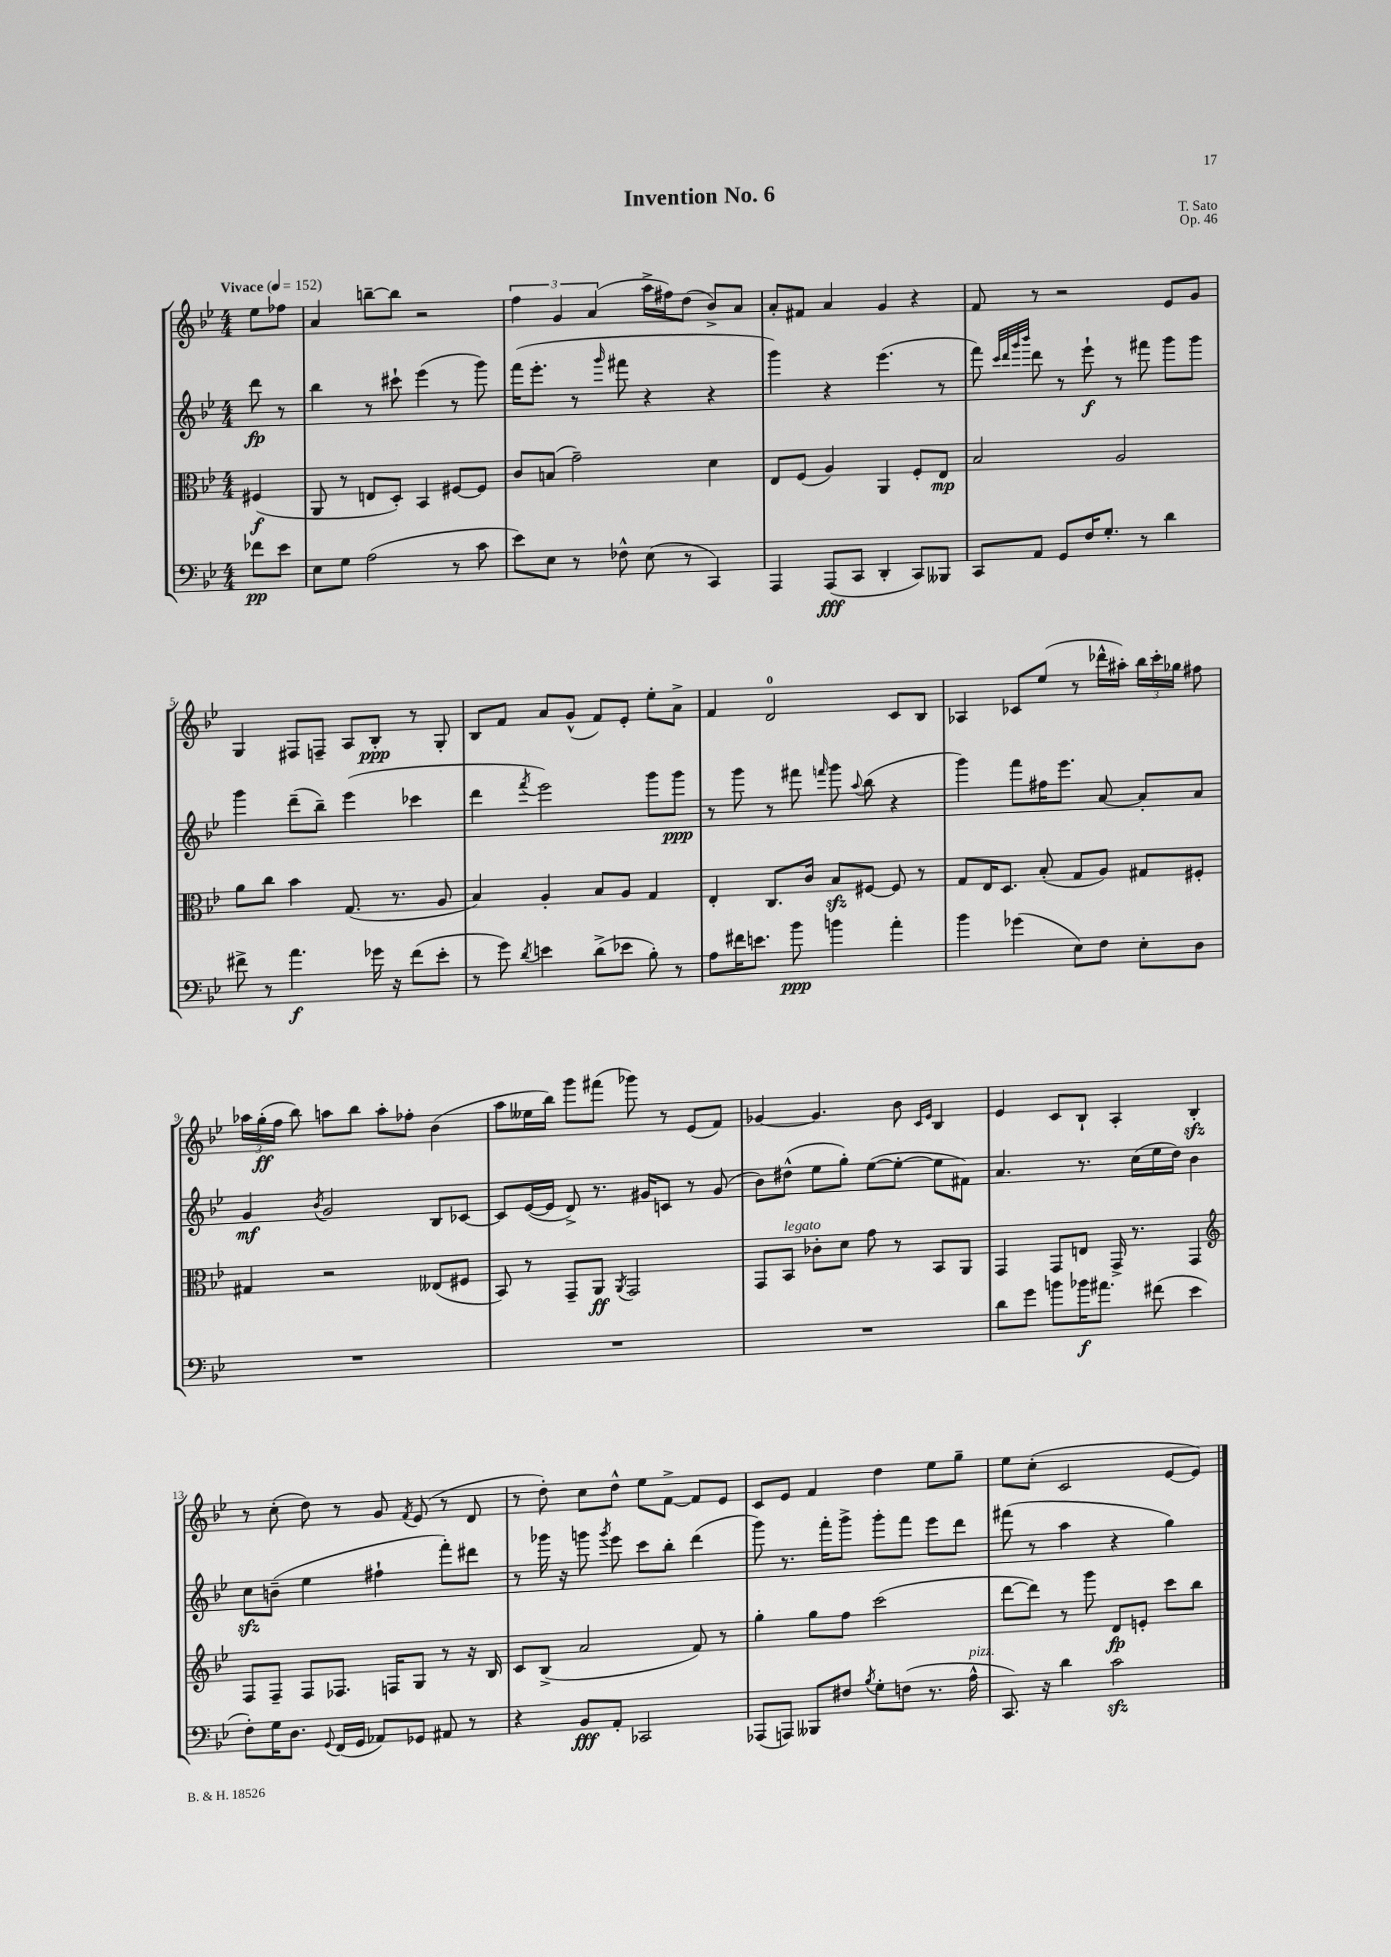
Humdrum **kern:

**kern	**kern	**kern	**kern
*staff4	*staff3	*staff2	*staff1
*clefF4	*clefC3	*clefG2	*clefG2
*k[b-e-]	*k[b-e-]	*k[b-e-]	*k[b-e-]
*M4/4	*M4/4	*M4/4	*M4/4
*MM152	*MM152	*MM152	*MM152
8f-\L	(4F#/	8ddd\	8ee-\L
8e-\J	.	8r	8ff-\J
=	=	=	=
8E-\L	8AA/	4bb-\	4a/
8G\J	8r	.	.
(2A\	8E/L	8r	[8bb~\L
.	8D'/J)	8ccc#`\	8bb\]J
.	4BB-/	(4eee-\	2r
8r	[8F#/L	8r	.
8c\	8F#/]J	8ggg\)	.
=	=	=	=
8e-\L)	8c/L	(16fff\LK	6ff\
.	.	8.eee-'\J	.
8E-\J	(8B/J	.	.
.	.	.	6g/
8r	2g~\)	8r	.
.	.	.	(6a/
.	.	16qqggg/	.
8F-^^\	.	8fff#\	.
(8E-\	.	4r	16aa^\LL
.	.	.	16ff#\J)
8r	.	.	(8dd\J
4CC/)	4d\	4r	8b-^/L)
.	.	.	8a/J
=	=	=	=
4AAA/	8E-/L	4ggg\)	8a'/L
.	(8F/J	.	8f#/J
(8AAA/L	4A/)	4r	4a/
8CC/J	.	.	.
4DD'/	4AA/	(4.eee-\	4g/
8CC/L)	8F'/L	.	4r
8BBB--/J	8E-/J	8r	.
=	=	=	=
8CC/L	2B-/	8fff\)	8f/
.	.	32qqccc/LLL	.
.	.	32qqddd/	.
.	.	32qqggg/	.
.	.	32qqbbb-/JJJ	.
8AA/J	.	8ddd\	8r
8GG/L	.	8r	2r
16F/K	.	8eee-`\	.
8.G'/J	.	.	.
.	2A/	8r	.
8r	.	8fff#\	.
4d\	.	8ggg\L	8e-/L
.	.	8ggg\J	8g/J
=	=	=	=
8f#^\	8a\L	4ggg\	4G/
8r	8cc\J	.	.
4.a\	4b-\	(8ddd~\L	8F#/L
.	.	8bb-~\J)	8F~/J
.	(8.G/	(4eee-\	8A/L
16g-\	.	.	8B-'/J
16r	8.r	.	.
(8f#\L	.	4ccc-\	8r
8e-'\J	8A/	.	8G'/
=	=	=	=
8r	4B-/)	4ddd\	8B-/L
8g\)	.	.	8f/J
8qd/	.	8qfff/	.
4e\	4A'/	2eee-\)	8a/L
.	.	.	(8g^^/J
(8d^\L	8B-/L	.	8f/L)
8e-\J	8A/J	.	8e-'/J
8B-'\)	4G/	8ggg\L	8ee-'\L
8r	.	8ggg\J	8a^\J
=	=	=	=
8A\L	4E-'/	8r	4f/
16f#\K	.	8ggg\	.
8.e\J	.	.	.
.	8.C/L	8r	2d/
8b-\	.	8fff#\	.
.	16c/Jk	.	.
.	.	16qqfff/	.
4b\	8B-/L	8ggg\	.
.	.	8qqaa/	.
.	[8F#/J	(8bb-\	.
4a'\	8F#/]	4r	8c/L
.	8r	.	8B-/J
=	=	=	=
4b-\	8G/L	4ggg\)	4A-/
.	16E-/K	.	.
.	8.D/J	.	.
(4g-\	.	8fff\L	8c-/L
.	(8B-'/	16ff#\K	(8ee-/J
.	.	8.eee-\J	.
8E-\L)	8G/L	.	8r
8F\J	8A/J)	[8a/	16ddd-^^\LL
.	.	.	16aa#'\JJ)
8E-'\L	8G#/L	8a'/]L	24bb-\LL
.	.	.	24ccc'\
.	.	.	24gg-\JJ
8D\J	8F#'/J	8a/J	8ff#\
=	=	=	=
1r	4G#/	4g/	24aa-\LL
.	.	.	(24gg'\
.	.	.	24ff\JJ
.	.	.	8bb-\)
.	.	8qb-/	.
.	2r	2g/	8aa\L
.	.	.	8bb-\J
.	.	.	8aa'\L
.	.	.	8ff-'\J
.	(8E--/L	8B-/L	(4b-\
.	8F#/J	[8c-/J	.
=	=	=	=
1r	8BB-/)	8c-/]L	8aa\L
.	8r	([16e-/L	16ee--\L
.	.	16e-/]JJ	16bb-\JJ)
.	8GG~/L	8d^/)	8ggg\L
.	8AA/J	8.r	(8fff#\J
.	8qAA/	.	.
.	2GG/	.	8ggg-\)
.	.	16g#/LK	.
.	.	8c/J	8r
.	.	8r	(8e-/L
.	.	(8g#/	8f/J)
=	=	=	=
1r	8GG/L	8b-\L)	[4g-/
.	8BB-/J	(8dd#^^\J	.
.	8c-'\L	8ee-\L	4.g-/]
.	8d\J	8gg'\J)	.
.	8g\	([8ee-\L	.
.	8r	8ee-'\_J	8b-\
.	.	.	16qqc/LL
.	.	.	16qqe-/JJ
.	8BB-/L	8ee-\]L	4B-/
.	8AA/J	8f#\J)	.
=	=	=	=
8d\L	4GG/	4.a/	4e-/
8g\J	.	.	.
8b\L	8GG/L	.	8c/L
16b-\K	8E/J	8.r	8B-`/J
8.a#\J	.	.	.
.	16GG^/	.	4A'/
.	8.r	(16cc\LL	.
(8f#\	.	16ee-\	.
.	.	16dd\JJ)	.
4e-\	4GG/	4b-\	4B-'/
=	=	=	=
*	*clefG2	*	*
8F'\L)	8F/L	8cc\L	8r
16G\K	8F~/J	(8b~\J	(8cc'\
8.D\J	.	.	.
.	8F/L	4ee-\	8dd\)
8qqGG/	.	.	.
(16FF/LL	8.F-/J	.	8r
16GG/JJ	.	.	.
8AA-/L)	.	4ff#`\	8g/
.	16F/LK	.	.
.	.	.	8qf/
8GG-/J	8G/J	.	(8e-/
8AA#/	8r	8fff'\L)	8r
8r	16r	8ddd#\J	8d/
.	16B-/	.	.
=	=	=	=
4r	8c/L	8r	8r
.	(8B-^/J	16ggg-\	8dd'\)
.	.	16r	.
8BB-/L	2a/	8ggg\	8cc\L
.	.	8qggg/	.
8AA'/J	.	8eee-\	8dd^^\J
2CC-/	.	8ccc\L	8ee-\L
.	.	8bb-'\J	[8f^\J
.	8f/)	(4ddd\	8f/]L
.	8r	.	8e-/J
=	=	=	=
(8AAA-/L	4gg'\	8ggg\)	8c/L
8AAA/J)	.	8.r	8e-/J
8BBB--/L	8gg\L	.	4f/
.	.	16fff'\LK	.
8F#/J	8ff\J	8ggg^\J	.
8qB-/	.	.	.
8G'\L	(2ccc\	8ggg'\L	4dd\
(8F\J	.	8fff\J	.
8.r	.	8eee-\L	8ee-\L
.	.	8ddd\J	8gg~\J
16A^^\	.	.	.
=	=	=	=
8.CC/)	[8ddd\L	(8fff#\	8ee-\L
.	8ddd\]J)	8r	(8cc'\J
16r	.	.	.
4d\	8r	4aa\	2c/
.	8ggg\	.	.
2c\	8d/L	4r	.
.	8e'/J	.	.
.	8ccc\L	4gg\)	[8e-/L
.	8bb-\J	.	8e-/]J)
==	==	==	==
*-	*-	*-	*-
